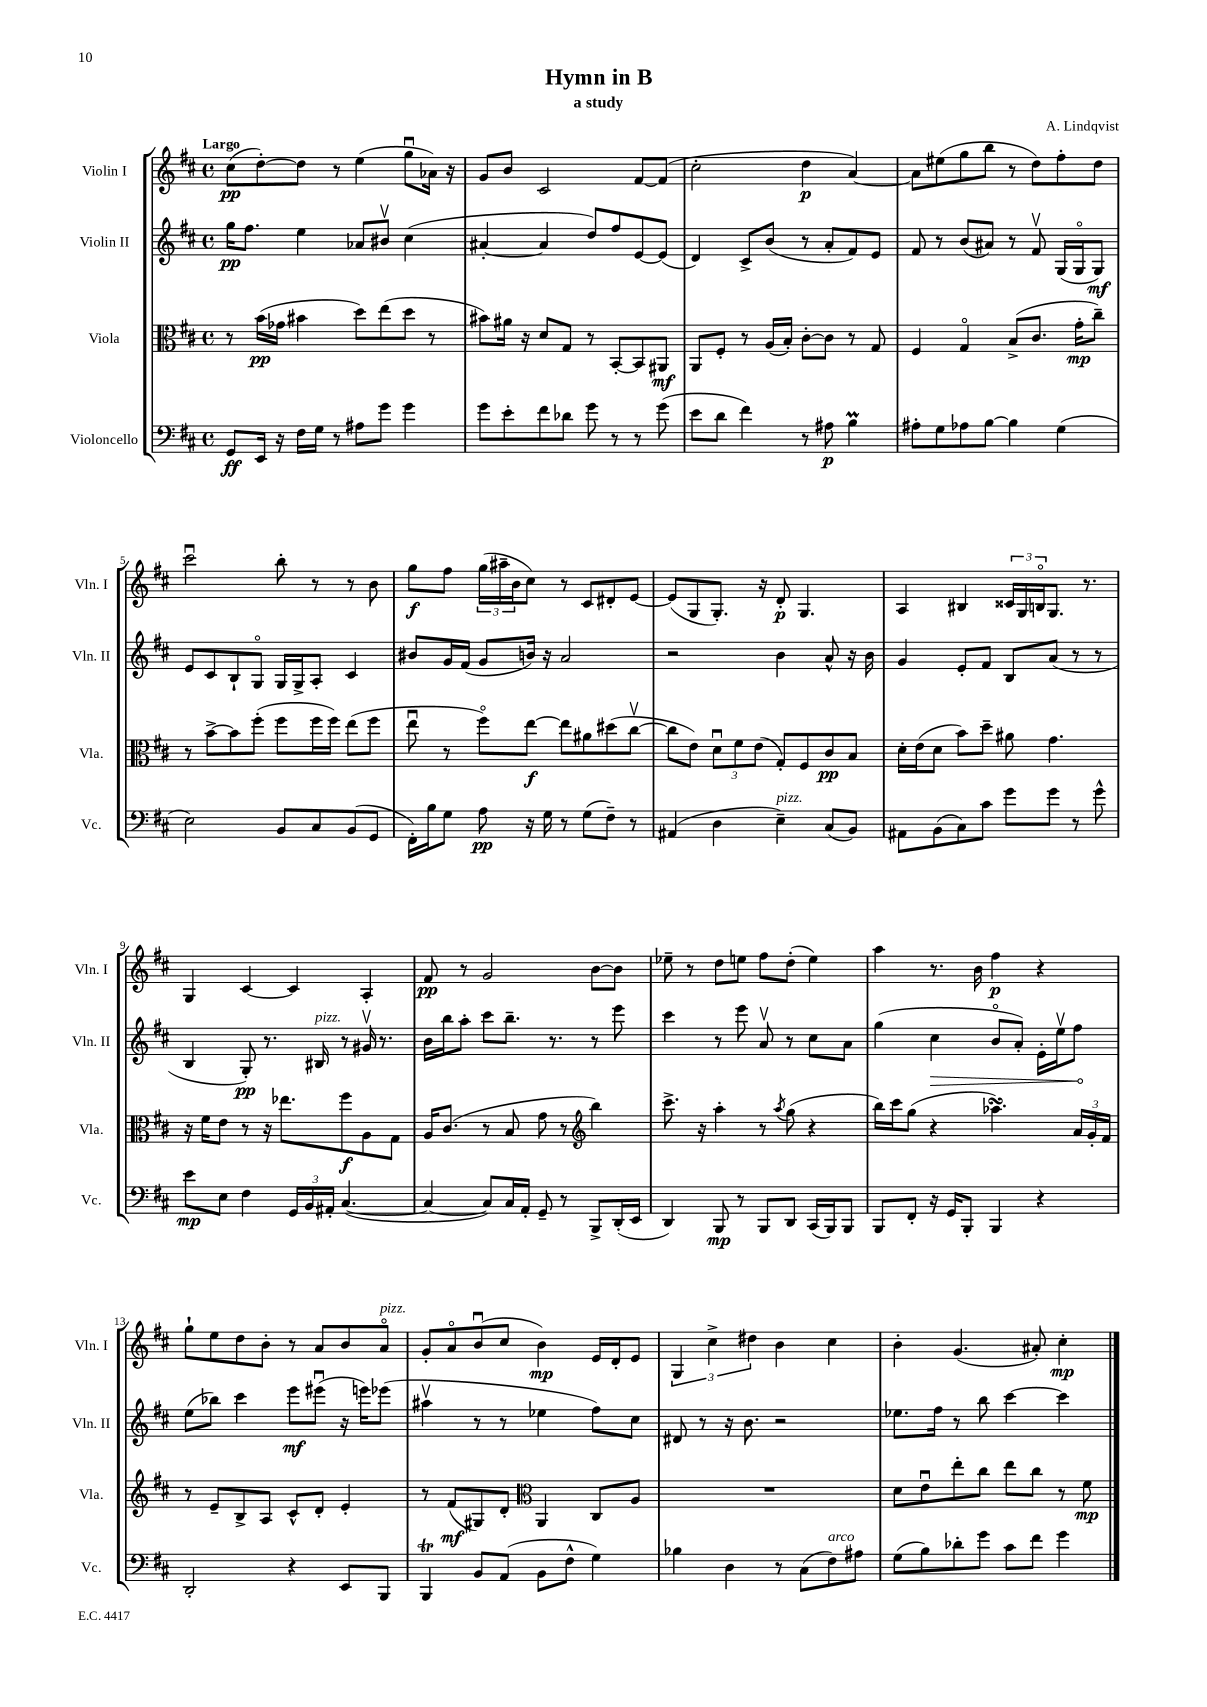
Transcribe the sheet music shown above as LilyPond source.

\header { title = "Hymn in B" composer = "A. Lindqvist" subtitle = "a study" }
<<
\new StaffGroup <<
\new Staff = "s0" \with { instrumentName = "Violin I" shortInstrumentName = "Vln. I" } {
    \clef treble \key d \major \defaultTimeSignature \time 4/4 \tempo "Largo"
    cis''8\pp( d''8~-.) d''8 r8 e''4( g''8\downbow aes'16) r16 |
    g'8 b'8 cis'2 fis'8~ fis'8( |
    cis''2-. d''4\p a'4~) |
    a'8 eis''8( g''8 b''8 r8 d''8) fis''8-. d''8 |
    cis'''2\downbow b''8-. r8 r8 b'8 |
    g''8\f fis''8 \tuplet 3/2 { g''16( ais''16-- b'16 } cis''8) r8 cis'8 dis'8-. e'8~ |
    e'8( g8 g8.-.) r16 d'8-.\p g4. |
    a4 bis4 \tuplet 3/2 { cisis'16 g16 b16\flageolet } g8. r8. |
    g4 cis'4~ cis'4 a4-. |
    fis'8\pp r8 g'2 b'8~ b'8 |
    ees''8-- r8 d''8 e''8 fis''8 d''8-.( e''4) |
    a''4 r8. b'16 fis''4\p r4 |
    g''8-! e''8 d''8 b'8-. r8 a'8 b'8 a'8\flageolet^\markup { \italic "pizz." } |
    g'8-. a'8\flageolet b'8\downbow( cis''8 b'4\mp) e'16 d'16-. e'8 |
    \tuplet 3/2 { g4 cis''4-> dis''4 } b'4 cis''4 |
    b'4-. g'4.( ais'8-.) cis''4-.\mp \bar "|." |
}
\new Staff = "s1" \with { instrumentName = "Violin II" shortInstrumentName = "Vln. II" } {
    \clef treble \key d \major \defaultTimeSignature \time 4/4
    g''16\pp fis''8. e''4 aes'8 bis'8\upbow cis''4( |
    ais'4~-. ais'4 d''8) fis''8 e'8~ e'8( |
    d'4) cis'8-> b'8( r8 a'8-. fis'8) e'8 |
    fis'8 r8 b'8( ais'8) r8 fis'8\upbow g16( g16\flageolet g8\mf) |
    e'8 cis'8 b8-! g8\flageolet g16 g16-> a8-. cis'4 |
    bis'8 g'16 fis'16( g'8 b'16) r16 a'2 |
    r2 b'4 a'8-^ r16 b'16 |
    g'4 e'8-. fis'8 b8 a'8( r8 r8 |
    b4 g8-.\pp) r8. bis16^\markup { \italic "pizz." } r8 gis'16\upbow r8. |
    b'16 b''16 a''8-. cis'''8 b''8.-- r8. r8 e'''8 |
    cis'''4 r8 e'''8 a'8\upbow r8 cis''8 a'8 |
    g''4( \once \override Hairpin.circled-tip = ##t cis''4\> b'8\flageolet a'8-.) e'16-. e''16\upbow fis''8\! |
    e''8( bes''8) cis'''4 e'''8\mf eis'''8\downbow( r16 e'''16) ees'''8( |
    ais''4\upbow r8 r8 ees''4 fis''8) cis''8 |
    dis'8 r8 r16 b'8. r2 |
    ees''8. fis''16 r8 b''8 cis'''4~ cis'''4 \bar "|." |
}
\new Staff = "s2" \with { instrumentName = "Viola" shortInstrumentName = "Vla." } {
    \clef alto \key d \major \defaultTimeSignature \time 4/4
    r8 b'16\pp( ges'16 bis'4 d''8) e''8( d''8 r8 |
    bis'8) ais'16 r16 d'8 g8 r8 b,8~-. b,8 ais,8\mf |
    a,8 fis8-. r8 a16( b16-.) cis'8~-. cis'8 r8 g8 |
    fis4 g4\flageolet b8->( cis'8. g'16-.\mp cis''8--) |
    r8 b'8~-> b'8 fis''8-.( fis''8 fis''16 fis''16) e''8( fis''8 |
    e''8\downbow r8 fis''8\flageolet) e''8~\f e''8 ais'8 dis''8( cis''8~\upbow |
    cis''8 e'8) \tuplet 3/2 { d'8\downbow fis'8 e'8( } g8-.) fis8 cis'8\pp b8 |
    d'16-. e'16( d'8 b'8) d''8-- ais'8 g'4. |
    r16 fis'16 e'8 r8 r16 ees''8. fis''8\f a8 g8 |
    a16 cis'8.( r8 b8 g'8 r8 \clef treble b''4) |
    cis'''8.-> r16 a''4-. r8 \acciaccatura { a''8 } g''8( r4 |
    b''16) cis'''16 g''8( r4 aes''4.\turn) \tuplet 3/2 { a'16 g'16-. fis'16 } |
    r8 e'8-- b8-> a8 cis'8-^ d'8-. e'4-. |
    r8 fis'8\mf( gis8) d'8-. \clef alto a,4 cis8 a8 |
    R1 |
    d'8 e'8\downbow e''8-. cis''8 e''8 cis''8 r8 fis'8\mp \bar "|." |
}
\new Staff = "s3" \with { instrumentName = "Violoncello" shortInstrumentName = "Vc." } {
    \clef bass \key d \major \defaultTimeSignature \time 4/4
    g,8\ff e,16 r16 fis16 g16 r8 ais8 g'8 g'4 |
    g'8 e'8-. fis'8 des'8 g'8 r8 r8 g'8( |
    e'8 d'8 fis'4) r8 ais8\p b4\prall |
    ais8-. g8 aes8 b8~ b4 g4( |
    e2) b,8 cis8 b,8( g,8 |
    fis,16-.) b16 g8 a8\pp r16 g16 r8 g8( fis8--) r8 |
    ais,4( d4 e4--^\markup { \italic "pizz." }) cis8( b,8) |
    ais,8 b,8( cis8) cis'8 g'8 g'8 r8 g'8-^ |
    e'8\mp e8 fis4 \tuplet 3/2 { g,16 b,16 ais,16-. } cis4.~( |
    cis4~ cis8) cis16 a,16-. g,8-- r8 b,,8-> d,16-.( e,16 |
    d,4) b,,8\mp r8 b,,8 d,8 cis,16( b,,16) b,,8 |
    b,,8 fis,8-. r16 g,16 b,,8-. b,,4 r4 |
    d,2-. r4 e,8 b,,8 |
    b,,4\trill b,8 a,8( b,8 fis8-^ g4) |
    bes4 d4 r8 cis8( fis8^\markup { \italic "arco" }) ais8 |
    g8( b8) des'8-. g'8 cis'8 fis'8 g'4 \bar "|." |
}
>>
>>
